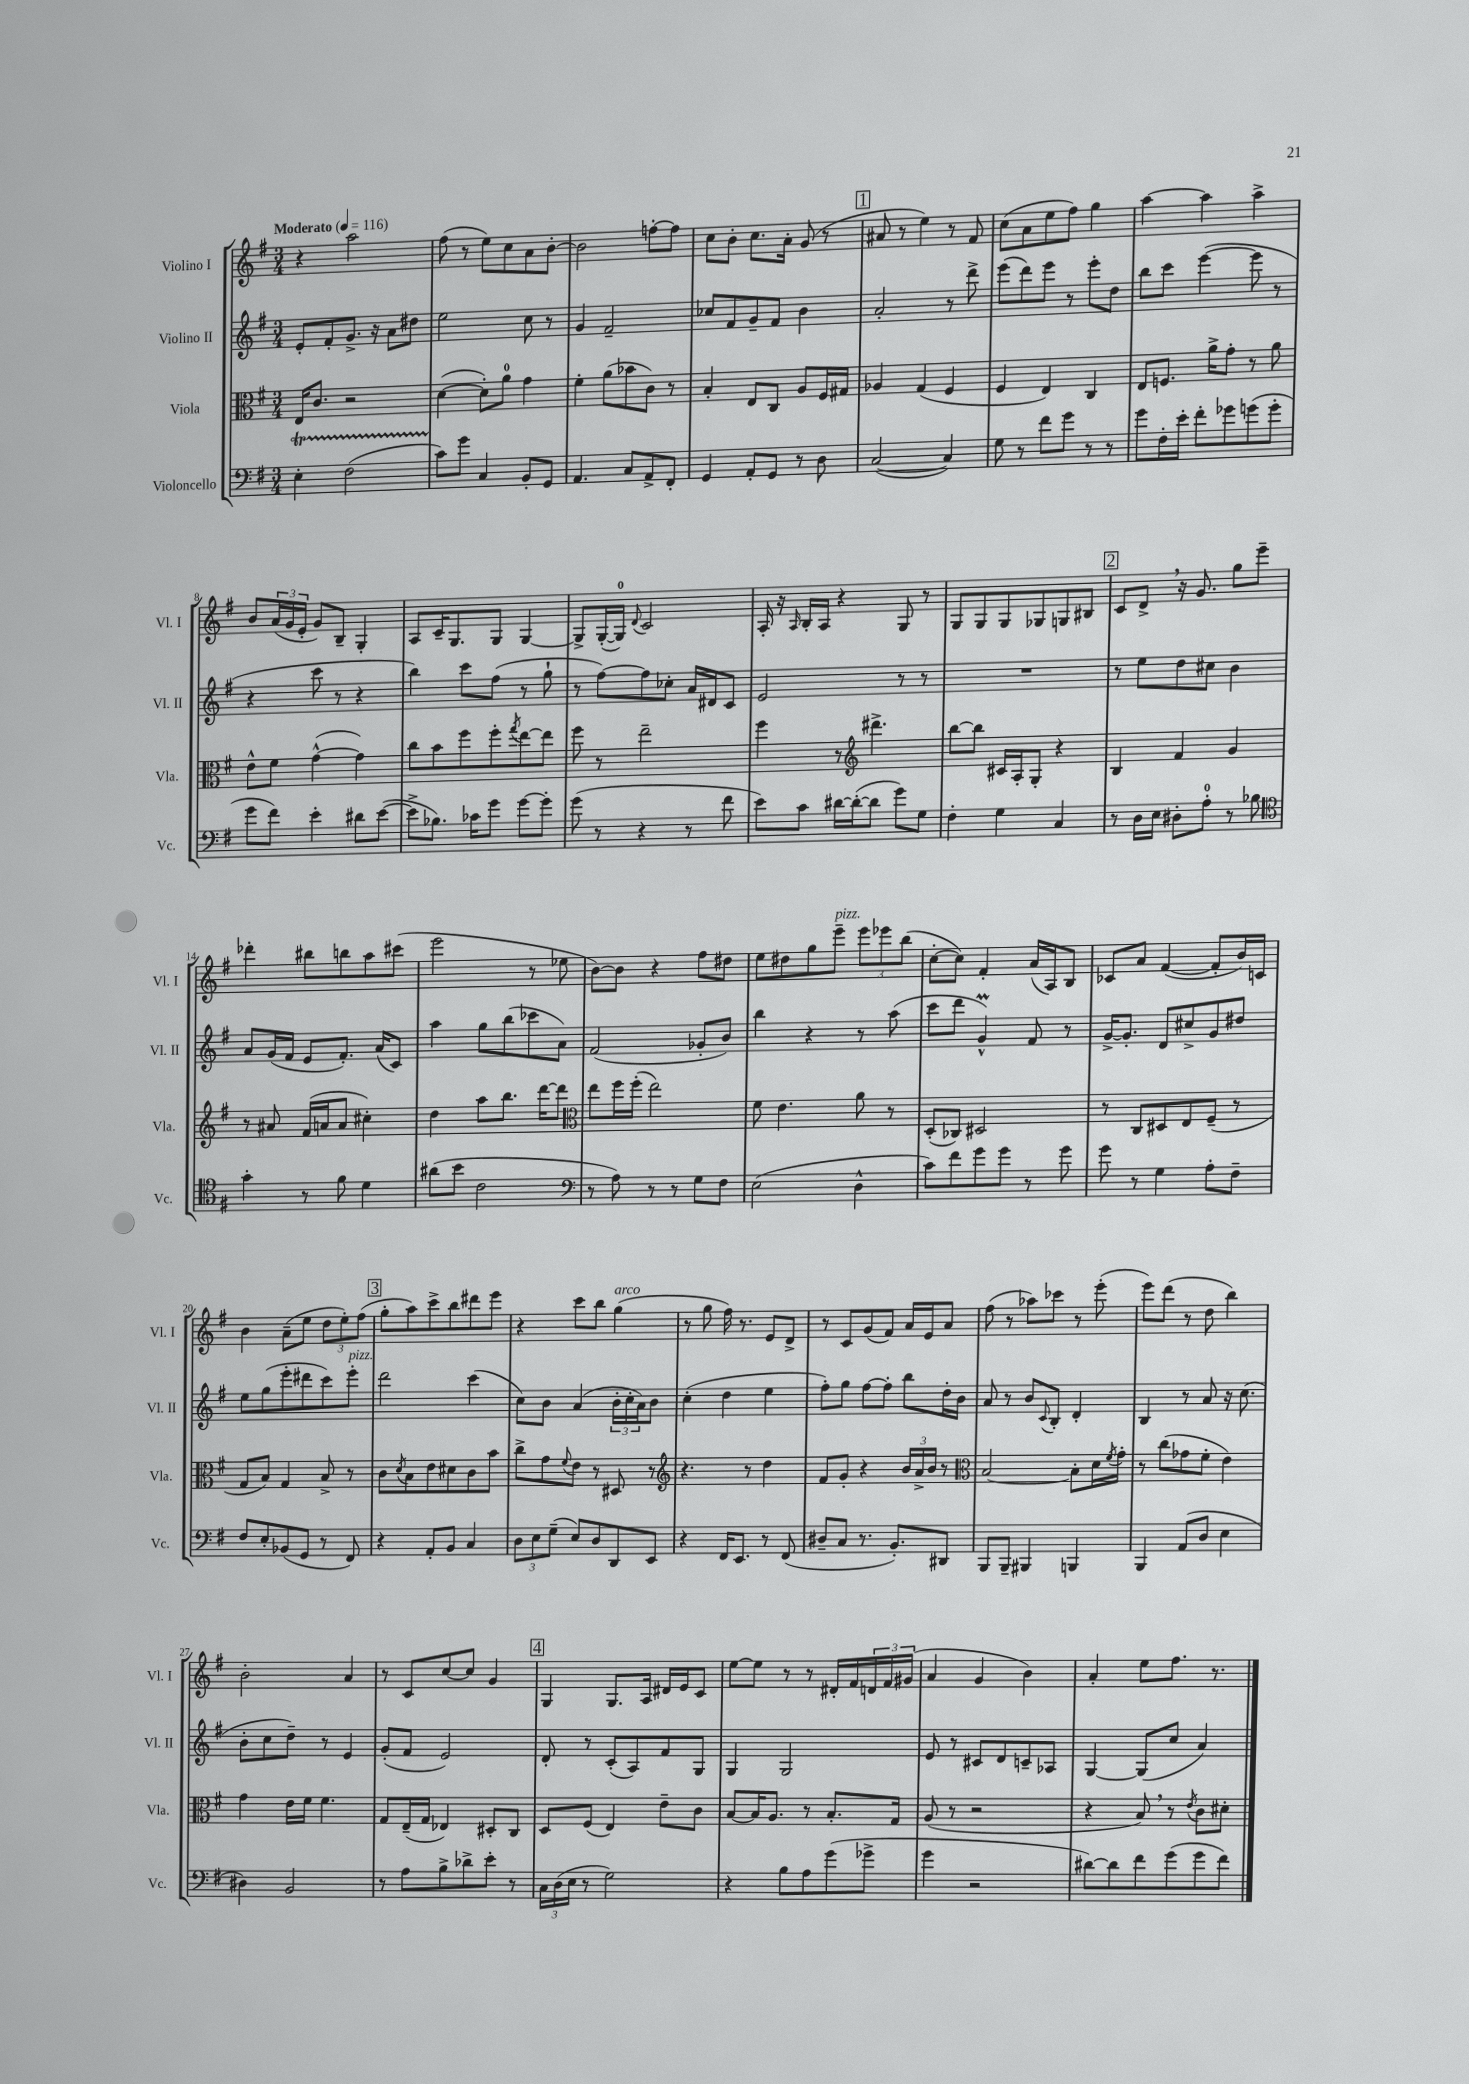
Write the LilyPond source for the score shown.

<<
\new StaffGroup <<
\new Staff = "s0" \with { instrumentName = "Violino I" shortInstrumentName = "Vl. I" } {
    \clef treble \key g \major \numericTimeSignature \time 3/4 \tempo "Moderato" 4 = 116
    r4 a''2 |
    fis''8( r8 e''8) c''8 a'8 b'8~-. |
    b'2 f''8~-. f''8 |
    c''8 b'8-. c''8. a'16-. g'8( r8 |
    \mark \markup { \box "1" } ais'8 r8 e''4) r8 fis'8 |
    c''8( a'8 e''8 fis''8) g''4 |
    a''4~ a''4 a''4-> |
    b'8 \tuplet 3/2 { a'16( g'16 e'16-. } g'8) b8-- g4-. |
    a8 c'16-- g8. g8 g4~ |
    g8-> g16~-.( g16-0) \appoggiatura { d'8 } c'2 |
    a16-. r16 \grace { a16 } b16-. a16 r4 g8 r8 |
    g8 g8 g8 ges8 g8 bis8 |
    \mark \markup { \box "2" } c'8 d'8-> \breathe r16 g'8. g''8 e'''8-- |
    des'''4-. bis''8 b''8 a''8 cis'''8( |
    e'''2 r8 ees''8 |
    b'8~) b'8 r4 fis''8 dis''8 |
    e''8 dis''8 g''8 e'''8--^\markup { \italic "pizz." } \tuplet 3/2 { e'''8 ees'''8 b''8( } |
    c''8~-. c''8) fis'4-. a'16( a16) b8 |
    ces'8 a'8 fis'4~( fis'8-. b'16) c'16 |
    b'4 a'8--( e''8 \tuplet 3/2 { d''8 e''8-.) fis''8( } |
    \mark \markup { \box "3" } g''8-. a''8) c'''8-> b''8 dis'''8 e'''8 |
    r4 c'''8 b''8 g''4^\markup { \italic "arco" }( |
    r8 g''8 fis''16) r8. e'8 d'8-> |
    r8 c'8 g'8( fis'8) a'16 e'16 a'8 |
    fis''8( r8 aes''8) ces'''8 r8 e'''8-.( |
    e'''8) d'''8( r8 d''8 b''4) |
    b'2-. a'4 |
    r8 c'8 c''8~ c''8 g'4 |
    \mark \markup { \box "4" } g4 g8. a16 dis'16 e'16 c'8 |
    e''8~ e''8 r8 r8 dis'16-. fis'16 \tuplet 3/2 { d'16 fis'16 gis'16( } |
    a'4 g'4 b'4) |
    a'4-. e''8 fis''8. r8. \bar "|." |
}
\new Staff = "s1" \with { instrumentName = "Violino II" shortInstrumentName = "Vl. II" } {
    \clef treble \key g \major \numericTimeSignature \time 3/4
    e'8-. fis'8-. g'8.-> r16 a'8 dis''8 |
    e''2 c''8 r8 |
    g'4 fis'2-- |
    ces''8 fis'8 g'8-- fis'8 b'4 |
    \mark \markup { \box "1" } a'2-. r8 d'''8-> |
    e'''8( d'''8) e'''8 r8 e'''8-. d''8 |
    b''8 c'''8 e'''4~( e'''8 r8 |
    r4 c'''8 r8 r4 |
    b''4) c'''8 fis''8( r8 g''8-! |
    r8 fis''8~) fis''8 ces''8-. a'16 dis'16 c'8 |
    e'2 r8 r8 |
    R2. |
    \mark \markup { \box "2" } r8 e''8 d''8 cis''8 b'4 |
    a'8 g'16( fis'16 e'8 fis'8.-.) a'16( c'8) |
    a''4 g''8 b''8( ces'''8 a'8) |
    fis'2( ges'8-. b'8) |
    b''4 r4 r8 a''8( |
    c'''8 d'''8 g'4-^\prall) fis'8 r8 |
    g'16~-> g'8.-. d'8 cis''8-> g'8 dis''8 |
    e''8 g''8( e'''8-. dis'''8 c'''8) e'''8-.^\markup { \italic "pizz." } |
    \mark \markup { \box "3" } d'''2 c'''4( |
    c''8) b'8 a'4( \tuplet 3/2 { b'16-. c''16-. a'16) } b'8 |
    c''4-.( d''4 e''4 |
    fis''8-.) g''8 fis''8~ fis''8-. b''8 d''16-. b'16 |
    a'8 r8 b'8 \appoggiatura { c'8 } b8-. d'4-. |
    b4 r8 a'8 r16 c''8.( |
    b'8-. c''8 d''8--) r8 e'4 |
    g'8-.( fis'8 e'2) |
    \mark \markup { \box "4" } d'8-. r8 c'8-.( a8) fis'8 g8 |
    g4 g2 |
    e'8 r8 cis'8 d'8 c'8-- aes8 |
    g4~ g8( c''8 a'4) \bar "|." |
}
\new Staff = "s2" \with { instrumentName = "Viola" shortInstrumentName = "Vla." } {
    \clef alto \key g \major \numericTimeSignature \time 3/4
    e16 c'8. r2 |
    d'4~( d'8-.) a'8-0 g'4 |
    fis'4-. a'8( bes'8 c'8) r8 |
    b4-. e8 c8 a8 fis16 gis16 |
    \mark \markup { \box "1" } aes4 g4( fis4 |
    fis4 e4) c4 |
    e8 f8. a'16-> g'8-. r8 a'8 |
    e'8-^ fis'8 g'4~-^( g'4) |
    c''8 b'8 fis''8 fis''8-. \acciaccatura { g''8 } e''8~ e''8 |
    fis''8 r8 e''2-- |
    fis''4 r8 \clef treble dis'''4.-> |
    b''8~ b''8 cis'16 a16-. g8-. r4 |
    \mark \markup { \box "2" } b4 fis'4 g'4 |
    r8 ais'8 fis'16( a'16 a'8 cis''4-.) |
    d''4 a''8 b''8. d'''16~ d'''8 |
    \clef alto e''8 fis''16 fis''16-.( e''2) |
    fis'8 e'4. a'8 r8 |
    d8-.( ces8) dis2 |
    r8 c8 dis8 e8 fis8--( r8 |
    g8 b8) g4 b8-> r8 |
    \mark \markup { \box "3" } c'8 \acciaccatura { d'8 } b8 e'8 dis'8 c'8 b'8 |
    c''8-> g'8 \appoggiatura { fis'8 } e'8 r8 dis8 r8 |
    \clef treble r4. r8 d''4 |
    fis'8 g'8-. r4 \tuplet 3/2 { b'16 a'16-> b'16 } r8 |
    \clef alto b2~ b8-. d'16 \acciaccatura { fis'8 } g'16-. |
    r8 c''8( ges'8 fis'8-. e'4) |
    g'4 e'16 fis'16 fis'4. |
    g8 e16--( g16 ees4) dis8-. c8 |
    \mark \markup { \box "4" } d8 fis8( e4) e'8-- c'8 |
    b8~ b16 a8. r8 b8.-. g16 |
    a8( r8 r2 |
    r4 b8) \breathe r8 \acciaccatura { e'8 } c'8 dis'8-. \bar "|." |
}
\new Staff = "s3" \with { instrumentName = "Violoncello" shortInstrumentName = "Vc." } {
    \clef bass \key g \major \numericTimeSignature \time 3/4
    e4-.\startTrillSpan fis2( |
    c'8\stopTrillSpan) g'8 c4 b,8-. g,8 |
    a,4. c8 a,8-> fis,8-. |
    g,4 a,8-. g,8 r8 d8 |
    \mark \markup { \box "1" } c2~( c4) |
    g8 r8 fis'8 g'8 r8 r8 |
    g'8 fis16-. e'16-. fis'8-. ges'8 g'8( g'8-. |
    g'8 fis'8) e'4-. dis'8 e'8~( |
    e'8-> bes8.) ces'16 g'8 g'8~ g'8-. |
    g'8( r8 r4 r8 fis'8 |
    e'8) c'8 dis'16~ dis'16~-.( dis'8 g'8) g8 |
    fis4-. g4 c4 |
    \mark \markup { \box "2" } r8 d16 e16 dis8-. a8-0-. r8 bes8 |
    \clef tenor g'4-. r8 fis'8 d'4 |
    ais'8( b'8 c'2 |
    \clef bass r8 a8) r8 r8 g8 fis8 |
    e2( d4-^ |
    c'8) fis'8 g'8 g'8 r8 g'8 |
    g'8 r8 g4 a8-. fis8-- |
    fis8 e8-. bes,8( g,8 r8 fis,8) |
    \mark \markup { \box "3" } r4 a,8-. b,8 c4 |
    \tuplet 3/2 { d8 e8 g8--( } e8) d8 d,8 e,8 |
    r4 fis,16 e,8. r8 fis,8( |
    dis8-- c8 r8. b,8.-.) dis,8 |
    b,,8 b,,8-- bis,,4 b,,4 |
    b,,4 a,8( d8 e4 |
    dis4) b,2 |
    r8 a8 b8-> des'8-> e'8-. r8 |
    \mark \markup { \box "4" } \tuplet 3/2 { c16 d16( e16 } r8 g2) |
    r4 b8 a8 g'8( ges'8-> |
    g'4 r2 |
    dis'8~) dis'8 fis'8 g'8( g'8 fis'8) \bar "|." |
}
>>
>>
